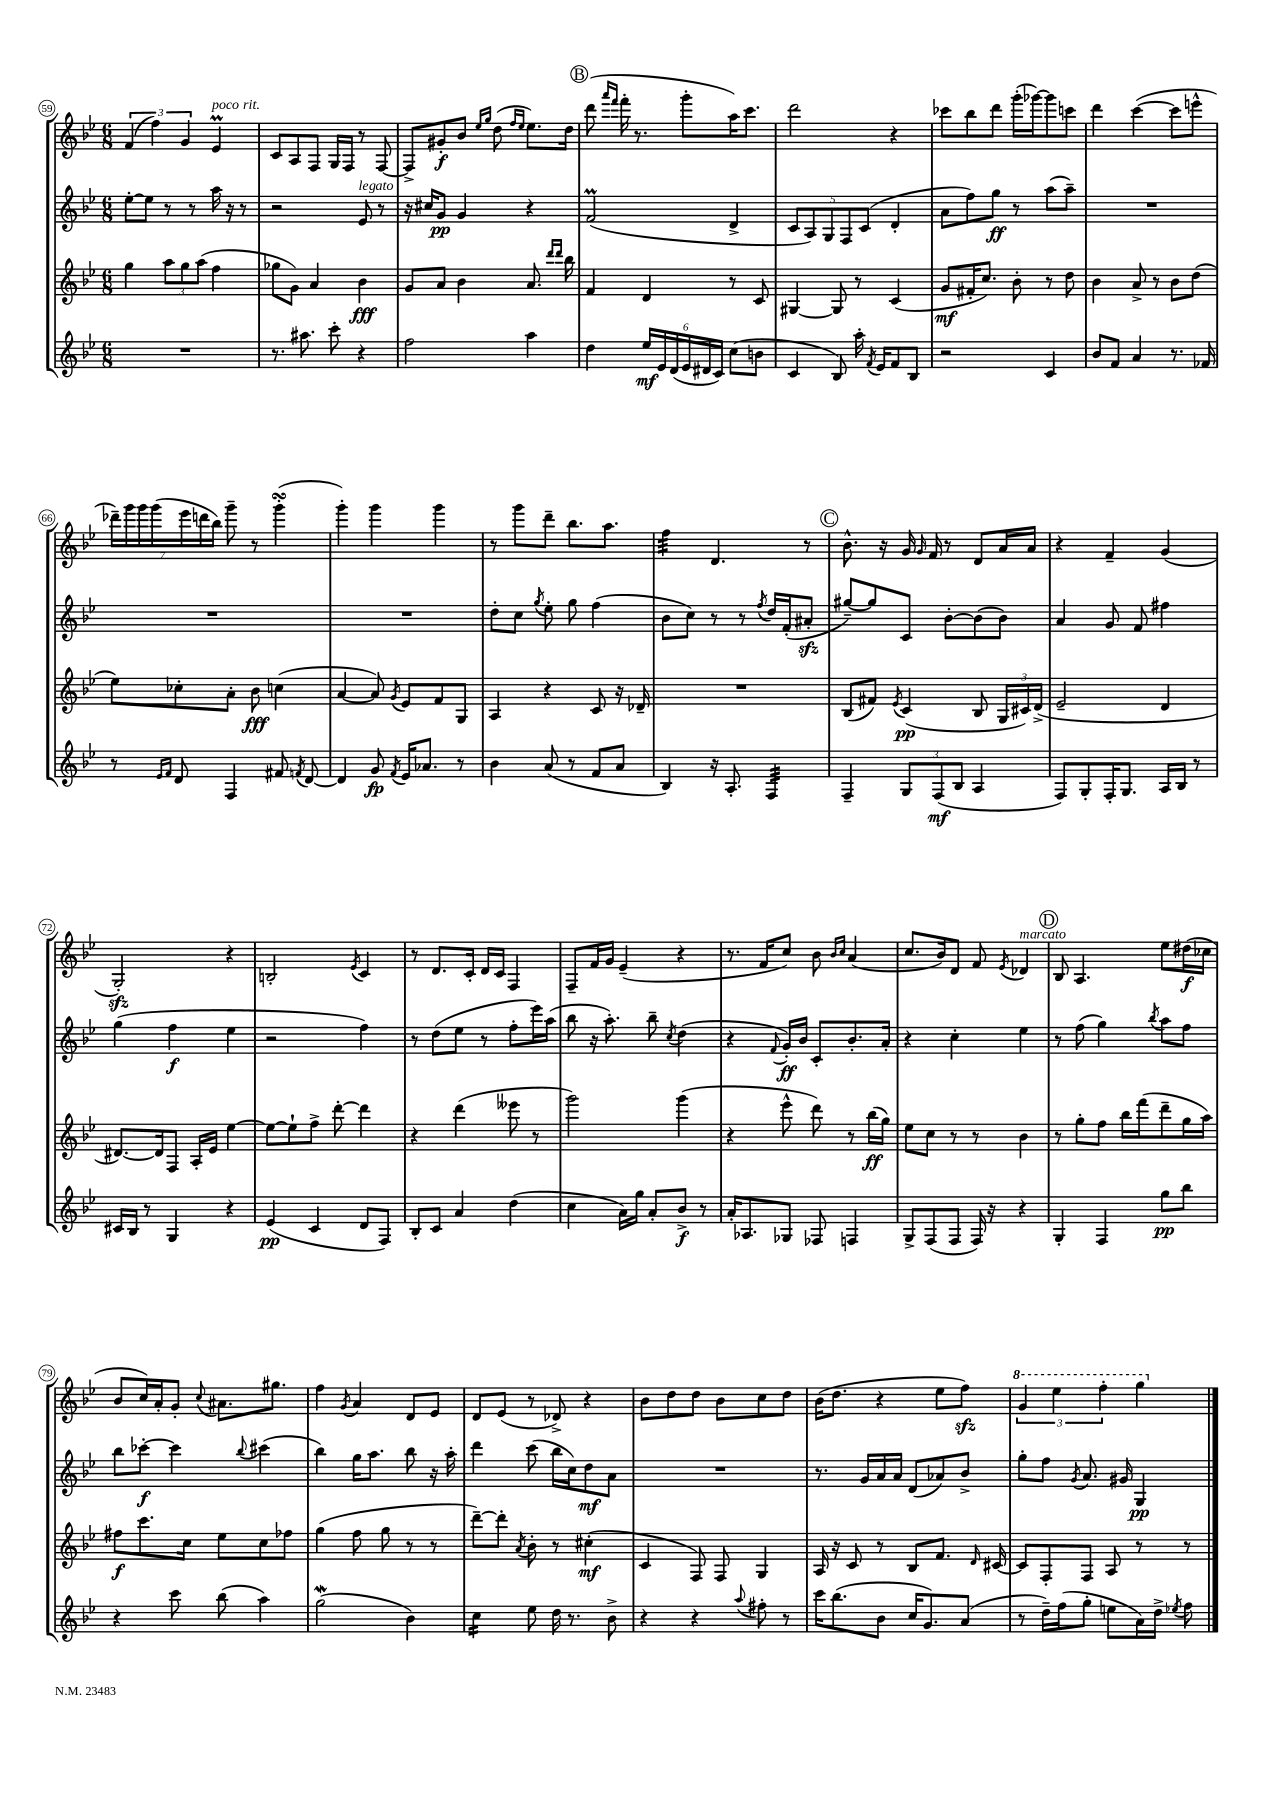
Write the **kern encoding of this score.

**kern	**dynam	**kern	**dynam	**kern	**dynam	**kern	**dynam
*part4	*part4	*part3	*part3	*part2	*part2	*part1	*part1
*staff4	*staff4	*staff3	*staff3	*staff2	*staff2	*staff1	*staff1
*clefG2	*	*clefG2	*	*clefG2	*	*clefG2	*
*k[b-e-]	*	*k[b-e-]	*	*k[b-e-]	*	*k[b-e-]	*
*M6/8	*	*M6/8	*	*M6/8	*	*M6/8	*
=59	=59	=59	=59	=59	=59	=59	=59
2.r	.	4gg\	.	[8ee-'\L	.	(6f/	.
.	.	.	.	8ee-\J]	.	.	.
.	.	.	.	.	.	6ff\)	.
.	.	12aa\L	.	8r	.	.	.
.	.	12gg\	.	.	.	6g/	.
.	.	.	.	8r	.	.	.
.	.	(12aa\J	.	.	.	.	.
!	!	!	!	!	!	!LO:TX:a:i:t=poco rit.	!
.	.	4ff\	.	16aa\	.	4e-M/	.
.	.	.	.	16r	.	.	.
.	.	.	.	8r	.	.	.
=60	=60	=60	=60	=60	=60	=60	=60
8.r	.	8gg-X\L	.	2r	.	8c/L	.
.	.	8g\J)	.	.	.	8A/	.
8.aa#X\	.	.	.	.	.	.	.
.	.	4a/	.	.	.	8F/J	.
8ccc'\	.	.	.	.	.	16G/LL	.
.	.	.	.	.	.	16F/JJ	.
!	!	!	!	!LO:TX:a:i:t=legato	!	!	!
4r	.	4b-\	fff	8e-/	.	8r	.
.	.	.	.	8r	.	[8F/	.
=61	=61	=61	=61	=61	=61	=61	=61
2ff\	.	8g/L	.	16r	.	8F^/L]	.
.	.	.	.	16cc#X/KL	.	.	.
.	.	8a/J	.	8g/J	pp	8g#X'/	f
.	.	4b-\	.	4g/	.	8b-/J	.
.	.	.	.	.	.	16qqee-/LL	.
.	.	.	.	.	.	16qqgg/JJ	.
.	.	.	.	.	.	(8dd\	.
.	.	.	.	.	.	16qqff/LL	.
.	.	.	.	.	.	16qqee-/JJ	.
4aa\	.	8.a/	.	4r	.	8.ee-\L)	.
.	.	16qqddd/LL	.	.	.	.	.
.	.	16qqddd/JJ	.	.	.	.	.
.	.	16bb-\	.	.	.	16dd\Jk	.
!!LO:REH:place=s1:t=B
=62	=62	=62	=62	=62	=62	=62	=62
4dd\	.	4f/	.	(2fM/	.	(8ddd\	.
.	.	.	.	.	.	16qqaaa/LL	.
.	.	.	.	.	.	16qqfff/JJ	.
.	.	.	.	.	.	16fff'\	.
.	.	.	.	.	.	8.r	.
24ee-/LL	mf	4d/	.	.	.	.	.
24e-/	.	.	.	.	.	.	.
(24d/	.	.	.	.	.	.	.
24e-/	.	.	.	.	.	8ggg'\L	.
24d#X/	.	.	.	.	.	.	.
24c/JJ)	.	.	.	.	.	.	.
(8cc\L	.	8r	.	4d^/	.	16aa\K)	.
.	.	.	.	.	.	8.ccc\J	.
8bn\J	.	8c/	.	.	.	.	.
=63	=63	=63	=63	=63	=63	=63	=63
4c/	.	[4G#X/	.	10c/L	.	2ddd\	.
.	.	.	.	10A/)	.	.	.
.	.	.	.	10G/	.	.	.
8B-/)	.	8G#/]	.	.	.	.	.
.	.	.	.	10F/	.	.	.
16aa'\	.	8r	.	.	.	.	.
.	.	.	.	(10c/J	.	.	.
8qf/	.	.	.	.	.	.	.
16e-/KL	.	.	.	.	.	.	.
8f/	.	(4c/	.	4d'/	.	4r	.
8B-/J	.	.	.	.	.	.	.
=64	=64	=64	=64	=64	=64	=64	=64
2r	.	8g/L	mf	8a\L	.	8ccc-X\L	.
.	.	16f#X'/K	.	8ff\)	.	8bb-\	.
.	.	8.cc/J)	.	.	.	.	.
.	.	.	.	8gg\J	ff	8ddd\J	.
.	.	8b-'\	.	8r	.	(16ggg'\LL	.
.	.	.	.	.	.	[16ggg-X\J)	.
4c/	.	8r	.	(8aa\L	.	8ggg-\]	.
.	.	8dd\	.	8aa~\J)	.	8cccn\J	.
=65	=65	=65	=65	=65	=65	=65	=65
8b-/L	.	4b-\	.	2.r	.	4ddd\	.
8f/J	.	.	.	.	.	.	.
4a/	.	8a^/	.	.	.	([4ccc\	.
.	.	8r	.	.	.	.	.
8.r	.	8b-\L	.	.	.	8ccc\L]	.
.	.	(8dd\J	.	.	.	8eeen^^\J	.
16f-X/	.	.	.	.	.	.	.
!!LO:LB:g=z
=66	=66	=66	=66	=66	=66	=66	=66
8r	.	8ee-\L)	.	2.r	.	28ddd-X~\LL)	.
.	.	.	.	.	.	28ggg\	.
.	.	.	.	.	.	28ggg\	.
.	.	.	.	.	.	(28ggg\	.
16qqe-/LL	.	.	.	.	.	.	.
16qqf/JJ	.	.	.	.	.	.	.
8d/	.	8cc-X'\	.	.	.	.	.
.	.	.	.	.	.	28eee-\	.
.	.	.	.	.	.	28dddn\	.
.	.	.	.	.	.	28bb-\JJ)	.
4F/	.	8a'\J	.	.	.	8ggg~\	.
.	.	8b-\	fff	.	.	8r	.
8f#X/	.	(4ccn\	.	.	.	(4gggsSSS'\	.
8qfn/	.	.	.	.	.	.	.
[8d/	.	.	.	.	.	.	.
=67	=67	=67	=67	=67	=67	=67	=67
4d/]	.	[4a/	.	2.r	.	4ggg'\)	.
8g/	fp	8a/])	.	.	.	4ggg\	.
8qf/	.	8qg/	.	.	.	.	.
16e-/KL	.	8e-/L	.	.	.	.	.
8.a-X/J	.	.	.	.	.	.	.
.	.	8f/	.	.	.	4ggg\	.
8r	.	8G/J	.	.	.	.	.
=68	=68	=68	=68	=68	=68	=68	=68
4b-\	.	4A/	.	8dd'\L	.	8r	.
.	.	.	.	8cc\J	.	8ggg\L	.
.	.	.	.	8qgg/	.	.	.
(8a/	.	4r	.	8ee-'\	.	8ddd~\J	.
8r	.	.	.	8gg\	.	8.bb-\L	.
8f/L	.	8c/	.	(4ff\	.	.	.
.	.	.	.	.	.	8.aa\J	.
8a/J	.	16r	.	.	.	.	.
.	.	16d-X~/	.	.	.	.	.
=69	=69	=69	=69	=69	=69	=69	=69
*	*	*	*	*	*	*tremolo	*
4B-/)	.	2.r	.	8b-\L	.	32ff\LLL	.
.	.	.	.	.	.	32ff\	.
.	.	.	.	.	.	32ff\	.
.	.	.	.	.	.	32ff\	.
.	.	.	.	8cc\J)	.	32ff\	.
.	.	.	.	.	.	32ff\	.
.	.	.	.	.	.	32ff\	.
.	.	.	.	.	.	32ff\JJJ	.
*	*	*	*	*	*	*Xtremolo	*
16r	.	.	.	8r	.	4.d/	.
8.A'/	.	.	.	.	.	.	.
.	.	.	.	8r	.	.	.
.	.	.	.	8qff/	.	.	.
*tremolo	*	*	*	*	*	*	*
32F/LLL	.	.	.	16dd/LL	.	.	.
32F/	.	.	.	.	.	.	.
32F/	.	.	.	(16f'/J	.	.	.
32F/	.	.	.	.	.	.	.
32F/	.	.	.	8a#Xzz'/J	.	8r	.
32F/	.	.	.	.	.	.	.
32F/	.	.	.	.	.	.	.
32F/JJJ	.	.	.	.	.	.	.
*Xtremolo	*	*	*	*	*	*	*
!!LO:REH:place=s1:t=C
=70	=70	=70	=70	=70	=70	=70	=70
4F~/	.	(8B-/L	.	[8gg#X~/L)	.	8.b-^^\	.
.	.	8f#X/J)	.	8gg#/]	.	.	.
.	.	.	.	.	.	16r	.
.	.	8qe-/	.	.	.	.	.
12G/L	.	(4c/	pp	8c/J	.	16g/	.
.	.	.	.	.	.	16qqg/	.
.	.	.	.	.	.	16f/	.
(12F/	mf	.	.	.	.	.	.
.	.	.	.	[8b-'\L	.	8r	.
12B-/J	.	.	.	.	.	.	.
4A/	.	8B-/	.	(8b-\]	.	8d/L	.
.	.	24G/LL	.	8b-\J)	.	16a/L	.
.	.	24c#X/)	.	.	.	.	.
.	.	.	.	.	.	16a/JJ	.
.	.	(24d^/JJ	.	.	.	.	.
=71	=71	=71	=71	=71	=71	=71	=71
8F/L)	.	2e-~/	.	4a/	.	4r	.
8G'/	.	.	.	.	.	.	.
16F'/K	.	.	.	8g/	.	4f~/	.
8.G/J	.	.	.	.	.	.	.
.	.	.	.	8f/	.	.	.
16A/LL	.	4d/	.	4ff#X\	.	(4g/	.
16B-/JJ	.	.	.	.	.	.	.
8r	.	.	.	.	.	.	.
!!LO:LB:g=z
=72	=72	=72	=72	=72	=72	=72	=72
16c#X/LL	.	[8.d#X/L)	.	(4gg\	.	2Gzz'/)	.
16B-/JJ	.	.	.	.	.	.	.
8r	.	.	.	.	.	.	.
.	.	16d#/k]	.	.	.	.	.
4G/	.	8F/J	.	4ff\	f	.	.
.	.	16A'/LL	.	.	.	.	.
.	.	16e-/JJ	.	.	.	.	.
4r	.	[4ee-\	.	4ee-\	.	4r	.
=73	=73	=73	=73	=73	=73	=73	=73
(4e-/	pp	8ee-\L_	.	2r	.	2Bn'/	.
.	.	8ee-`\]	.	.	.	.	.
4c/	.	8ff^\J	.	.	.	.	.
.	.	[8ddd'\	.	.	.	.	.
.	.	.	.	.	.	8qe-/	.
8d/L	.	4ddd\]	.	4ff\)	.	4c/	.
8F/J)	.	.	.	.	.	.	.
=74	=74	=74	=74	=74	=74	=74	=74
8B-'/L	.	4r	.	8r	.	8r	.
8c/J	.	.	.	(8dd\L	.	8.d/L	.
4a/	.	(4ddd\	.	8ee-\J	.	.	.
.	.	.	.	.	.	16c'/Jk	.
.	.	.	.	8r	.	16d/LL	.
.	.	.	.	.	.	16c/JJ	.
(4dd\	.	8eee--X\	.	8ff'\L	.	4F/	.
.	.	8r	.	16eee-\L)	.	.	.
.	.	.	.	(16aa\JJ	.	.	.
=75	=75	=75	=75	=75	=75	=75	=75
4cc\	.	2ggg\)	.	8bb-\	.	8F~/L	.
.	.	.	.	16r	.	16f/L	.
.	.	.	.	8.aa'\)	.	16g/JJ	.
16a\LL)	.	.	.	.	.	(4e-~/	.
16gg\JJ	.	.	.	.	.	.	.
8a'/L	.	.	.	8bb-~\	.	.	.
.	.	.	.	8qcc/	.	.	.
8b-^/J	f	(4ggg\	.	(4dd\	.	4r	.
8r	.	.	.	.	.	.	.
=76	=76	=76	=76	=76	=76	=76	=76
16a'/KL	.	4r	.	4r	.	8.r	.
8.A-X/	.	.	.	.	.	.	.
.	.	.	.	.	.	16f/KL	.
.	.	.	.	8qqf/	.	.	.
8G-X/J	.	8eee-^^\	.	16g'/LL)	ff	8cc/J)	.
.	.	.	.	16b-/JJ	.	.	.
8F-X/	.	8ddd\)	.	8c'/L	.	8b-\	.
.	.	.	.	.	.	16qqb-/LL	.
.	.	.	.	.	.	16qqcc/JJ	.
4Fn/	.	8r	.	8.b-'/	.	(4a/	.
.	.	(16bb-\LL	ff	.	.	.	.
.	.	16gg\JJ)	.	16a'/Jk	.	.	.
=77	=77	=77	=77	=77	=77	=77	=77
8G^/L	.	8ee-\L	.	4r	.	8.cc/L	.
(8F/	.	8cc\J	.	.	.	.	.
.	.	.	.	.	.	16b-/k)	.
8F/J	.	8r	.	4cc'\	.	8d/J	.
16F/)	.	8r	.	.	.	8f/	.
16r	.	.	.	.	.	.	.
.	.	.	.	.	.	8qe-/	.
!	!	!	!	!	!	!LO:TX:a:i:t=marcato	!
4r	.	4b-\	.	4ee-\	.	4d-X/	.
!!LO:REH:place=s1:t=D
=78	=78	=78	=78	=78	=78	=78	=78
4G'/	.	8r	.	8r	.	8B-/	.
.	.	8gg'\L	.	(8ff\	.	4.A/	.
4F/	.	8ff\J	.	4gg\)	.	.	.
.	.	16bb-\LL	.	.	.	.	.
.	.	(16fff\J	.	.	.	.	.
.	.	.	.	8qbb-/	.	.	.
8gg\L	pp	8ddd~\	.	8aa\L	.	8ee-\L	.
8bb-\J	.	16gg\L	.	8ff\J	.	(16dd#X\L	f
.	.	16aa\JJ)	.	.	.	16cc-X\JJ	.
!!LO:LB:g=z
=79	=79	=79	=79	=79	=79	=79	=79
4r	.	8ff#X\L	f	8bb-\L	.	8b-/L	.
.	.	8.ccc\	.	[8ccc-X'\J	f	16cc/L)	.
.	.	.	.	.	.	16a'/J	.
8ccc\	.	.	.	4ccc-\]	.	8g'/J	.
.	.	16cc\Jk	.	.	.	.	.
.	.	.	.	.	.	8qqcc/	.
(8bb-\	.	8ee-\L	.	.	.	8.a#X\L	.
.	.	.	.	8qqbb-/	.	.	.
4aa\)	.	8cc\	.	(4ccc#X\	.	.	.
.	.	.	.	.	.	8.gg#X\J	.
.	.	8ff-X\J	.	.	.	.	.
=80	=80	=80	=80	=80	=80	=80	=80
(2ggW\	.	(4gg\	.	4bb-\)	.	4ff\	.
.	.	.	.	.	.	8qg/	.
.	.	8ff\	.	16gg\KL	.	4a/	.
.	.	.	.	8.aa\J	.	.	.
.	.	8gg\	.	.	.	.	.
4b-\)	.	8r	.	8bb-\	.	8d/L	.
.	.	8r	.	16r	.	8e-/J	.
.	.	.	.	16aa'\	.	.	.
=81	=81	=81	=81	=81	=81	=81	=81
*tremolo	*	*	*	*	*	*	*
16cc\LL	.	[8ddd~\L)	.	4ddd\	.	8d/L	.
16cc\	.	.	.	.	.	.	.
16cc\	.	8ddd'\J]	.	.	.	(8e-/J	.
16cc\JJ	.	.	.	.	.	.	.
*Xtremolo	*	*	*	*	*	*	*
.	.	8qa/	.	.	.	.	.
8ee-\	.	8b-'\	.	(8ccc\	.	8r	.
16dd\	.	8r	.	16bb-\LL	.	8d-X^/)	.
8.r	.	.	.	16cc\J)	.	.	.
.	.	(4cc#X'\	mf	8dd\	mf	4r	.
8b-^\	.	.	.	8a\J	.	.	.
=82	=82	=82	=82	=82	=82	=82	=82
4r	.	4c/	.	2.r	.	8b-\L	.
.	.	.	.	.	.	8dd\	.
4r	.	8F/)	.	.	.	8dd\J	.
.	.	8F/	.	.	.	8b-\L	.
8qqaa/	.	.	.	.	.	.	.
8ff#X'\	.	4G/	.	.	.	8cc\	.
8r	.	.	.	.	.	8dd\J	.
=83	=83	=83	=83	=83	=83	=83	=83
16ccc\KL	.	16A/	.	8.r	.	(16b-\KL	.
(8.bb-\	.	16r	.	.	.	8.dd\J	.
.	.	8c/	.	.	.	.	.
.	.	.	.	16g/LL	.	.	.
8b-\J	.	8r	.	16a/	.	4r	.
.	.	.	.	16a/JJ	.	.	.
16cc/KL	.	8B-/L	.	(8d/L	.	.	.
8.g/)	.	.	.	.	.	.	.
.	.	8.f/J	.	8a-X/)	.	8ee-\L	.
(8a/J	.	.	.	8b-^/J	.	8ffzz\J)	.
.	.	16qqd/	.	.	.	.	.
.	.	[16c#X/	.	.	.	.	.
=84	=84	=84	=84	=84	=84	=84	=84
*	*	*	*	*	*	*8va	*
8r	.	8c#/L]	.	8gg'\L	.	6gg/	.
16dd~\LL)	.	8F'/	.	8ff\J	.	.	.
.	.	.	.	.	.	6eee-\	.
(16ff\J	.	.	.	.	.	.	.
.	.	.	.	8qg/	.	.	.
8gg'\J	.	8F/J	.	8.a/	.	.	.
.	.	.	.	.	.	6fff'\	.
8een\L	.	8A/	.	.	.	.	.
.	.	.	.	16g#X/	.	.	.
16a\L)	.	8r	.	4G/	pp	4ggg\	.
16dd^\JJ	.	.	.	.	.	.	.
8qee-X/	.	.	.	.	.	.	.
8ff\	.	8r	.	.	.	.	.
*	*	*	*	*	*	*X8va	*
==	==	==	==	==	==	==	==
*-	*-	*-	*-	*-	*-	*-	*-
